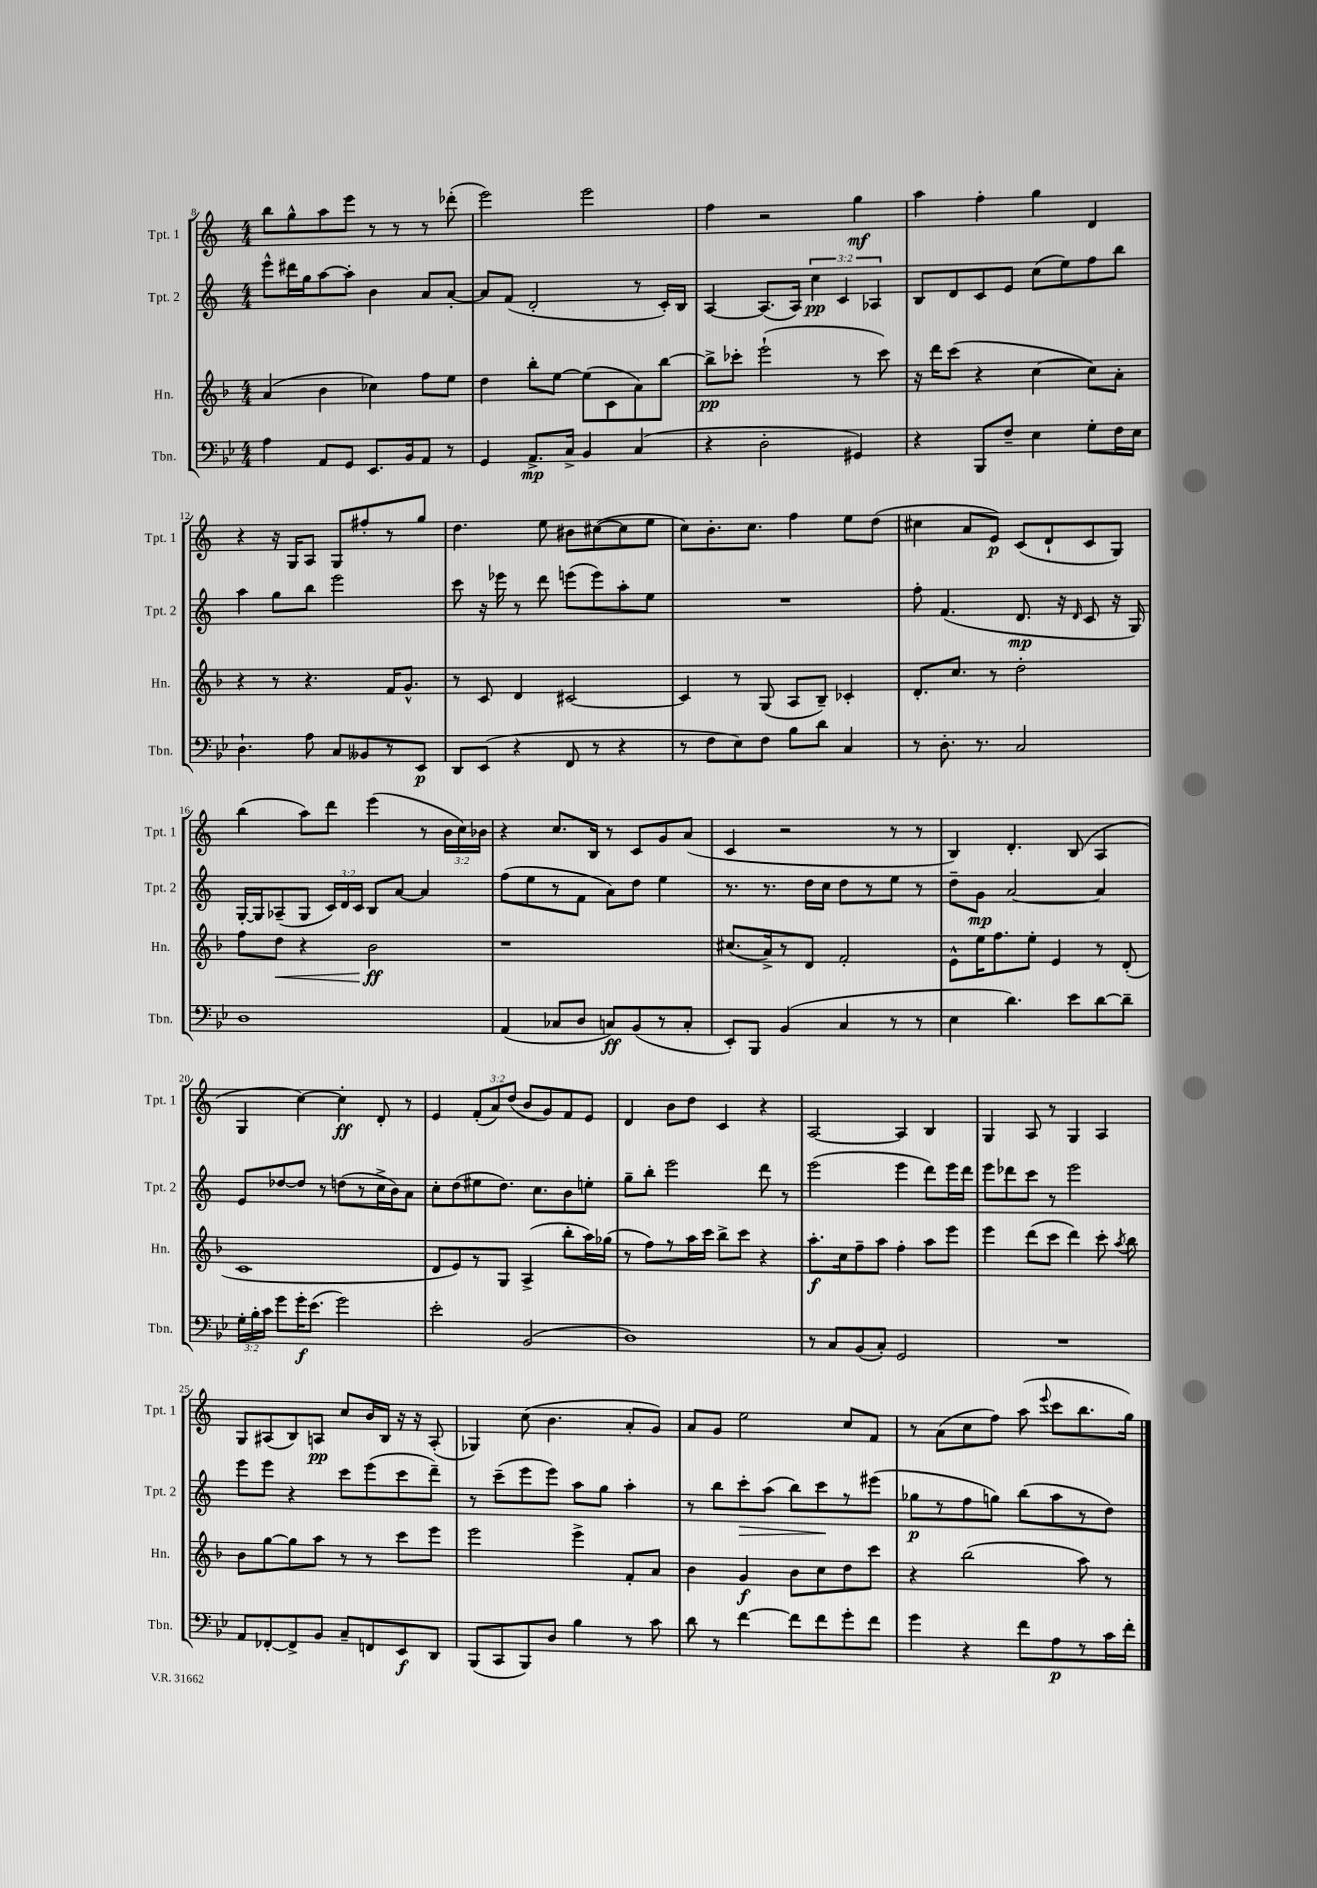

**kern	**kern	**kern	**kern
*staff4	*staff3	*staff2	*staff1
*clefF4	*clefG2	*clefG2	*clefG2
*k[b-e-]	*k[b-]	*k[]	*k[]
*M4/4	*M4/4	*M4/4	*M4/4
4A	(4a	8eee^^	8bb
.	.	16ddd#	8gg^^
.	.	16gg	.
8AA	4b-	[8aa	8aa
8GG	.	8aa']	8eee
8.EE-	4cc-)	4b	8r
.	.	.	8r
16BB-	.	.	.
8AA	8ff	8a	8r
8r	8ee	[8a'	(8ddd-'
=	=	=	=
4GG	4dd	8a]	2eee)
.	.	(8f	.
8.AA^	8bb-'	2d'	.
.	[8ee	.	.
16C^	.	.	.
4BB-	(8ee]	.	2eee
.	8c	.	.
(4C	8a)	8r	.
.	[8bb-	16c')	.
.	.	16B	.
=	=	=	=
4r	8bb-^]	[4A	4ff
.	8ccc-'	.	.
2D'	(2eee`	(8.A]	2r
.	.	16A)	.
.	.	6cc	.
.	.	6c	.
4GG#)	8r	.	4gg
.	.	6A-	.
.	8ccc-)	.	.
=	=	=	=
4r	16r	8B	4aa
.	16ddd	.	.
.	(8ccc	8d	.
8BBB-	4r	8c	4ff'
8F~	.	8e	.
4E-	[4cc	(8cc	4gg
.	.	8ee)	.
8G'	8cc])	8ff	4d
16F	8a'	8bb	.
16E-	.	.	.
=	=	=	=
4.D`	4r	4aa	4r
.	8r	8gg	16r
.	.	.	16G
8A	4.r	8bb	8A
8C	.	2eee	8G
8BB--	.	.	8ff#'
8r	16f	.	8r
.	8.g^^	.	.
8EE-	.	.	8gg
=	=	=	=
8DD	8r	8ccc	4.dd
(8EE-	8c	16r	.
.	.	16eee-	.
4r	4d	8r	.
.	.	8ddd	8ee
8FF	[2c#	(8eee	8b#
8r	.	8eee)	([8cc#
4r	.	8aa'	8cc#]
.	.	8ee	8ee
=	=	=	=
8r	4c#]	1r	8cc)
8F	.	.	8.b'
8E-)	8r	.	.
.	.	.	8.cc
8F	(8G	.	.
8B-	8A	.	4ff
8d	8B-~)	.	.
4C	4c-'	.	8ee
.	.	.	(8dd
=	=	=	=
8r	8.d'	8ff'	4cc#
8.D'	.	(4.f	.
.	8.cc	.	.
.	.	.	8a
8.r	.	.	.
.	8r	.	8e)
2C	2dd'	8.d	(8c
.	.	.	8d`
.	.	16r	.
.	.	16qqd	.
.	.	8c	8c
.	.	16r	8G)
.	.	16G)	.
=	=	=	=
1D	8ff	[16G'	(4bb
.	.	16G]	.
.	8dd	(8A-~	.
.	4r	8G	8aa)
.	.	24c)	8ddd
.	.	24d	.
.	.	24c	.
.	2b-	8B	(4eee
.	.	[8a	.
.	.	4a]	8r
.	.	.	24b
.	.	.	24cc)
.	.	.	24b-
=	=	=	=
(4AA	1r	(8ff	4r
.	.	8ee	.
8C-	.	8r	8.cc
8D	.	8f	.
.	.	.	16B
8C)	.	8a)	8r
(8BB-	.	8dd	8c
8r	.	4ee	8g
8C'	.	.	(8a
=	=	=	=
8EE-')	(8.cc#	8.r	4c
8BBB-	.	.	.
.	16a^)	8.r	.
(4BB-	8r	.	2r
.	8d	16dd	.
.	.	16cc	.
4C	2f'	8dd	.
.	.	8r	.
8r	.	8ee	8r
8r	.	8r	8r
=	=	=	=
4E-	8e^^	8dd~	4B)
.	16ee	8g	.
.	8.ff	.	.
4.d)	.	[2a	4.d'
.	8ee'	.	.
.	4e	.	.
8e-	.	.	(8B
[8d	8r	4a]	4A
8d~]	(8d'	.	.
=	=	=	=
24G'	1c	8e	4G
24B-'	.	.	.
24c	.	.	.
8g	.	[8dd-	.
16g'	.	8dd-]	[4cc)
(8.e-	.	.	.
.	.	8r	.
2g)	.	(8dd	4cc']
.	.	8r	.
.	.	16cc^	8d'
.	.	16b)	.
.	.	8a	8r
=	=	=	=
2e-'	8d	8cc'	4e
.	8e)	(8dd	.
.	8r	8ee#	(12f'
.	.	.	12a)
.	8G	8.dd)	.
.	.	.	(12dd
(2BB-	(4A^	.	8b
.	.	8.cc	.
.	.	.	8g)
.	8bb-'	8b	8f
.	16aa)	8ee'	8e
.	(16gg-	.	.
=	=	=	=
1D)	8r	8gg~	4d
.	8ff)	8bb'	.
.	8r	2eee	8b
.	16aa	.	8dd
.	16ccc	.	.
.	8bb-^	.	4c
.	8ccc	.	.
.	4r	8ddd	4r
.	.	8r	.
=	=	=	=
8r	8.aa'	(2eee	[2A
8C	.	.	.
.	16cc	.	.
(8BB-	8ff~	.	.
8C')	8aa	.	.
2GG	4ff'	4eee	4A]
.	8aa	8ddd)	4B
.	8eee	16eee	.
.	.	16ddd	.
=	=	=	=
1r	4eee	8eee	4G
.	.	8ddd-	.
.	(8ddd	8ccc	8A
.	8ccc	8r	8r
.	4ddd)	2eee	4G
.	8ccc'	.	4A
.	8qaa	.	.
.	8bb-	.	.
=	=	=	=
8AA	8b-	8eee	8G
[8FF-'	[8gg	8eee	(8A#
8FF-^]	8gg]	4r	8B)
8BB-	8aa	.	8A
8C~	8r	8ccc	8cc
8FF	8r	(8eee	16b
.	.	.	16B
8EE-	8ccc	8ccc	16r
.	.	.	16r
8DD	8eee	8ddd~)	(8A'
=	=	=	=
(8BBB-	2eee	8r	4G-)
8CC	.	(8ccc~	.
8BBB-)	.	8eee	(8cc
8D	.	8eee)	4.b
4B-	4eee^	8aa	.
.	.	8gg	.
8r	8f'	4aa'	8a'
8c	8a	.	8g)
=	=	=	=
8d	4b-	8r	8a
8r	.	8bb	8g
[4f	4g	8ccc'	2ee
.	.	(8aa	.
8f]	8b-	8bb)	.
8f	8cc	8ccc	.
8g'	8dd	8r	8cc
8f	8ccc	(8eee#	8f
=	=	=	=
4g	4r	8gg-	8r
.	.	8r	(8a
4r	(2bb-	8ff	8cc
.	.	8gg)	8ff)
8f	.	(8bb	(8aa
.	.	.	8qqeee
8A	.	8aa	8ccc
8r	8aa)	8r	8.bb
16c	8r	8dd)	.
16f'	.	.	16gg)
==	==	==	==
*-	*-	*-	*-
